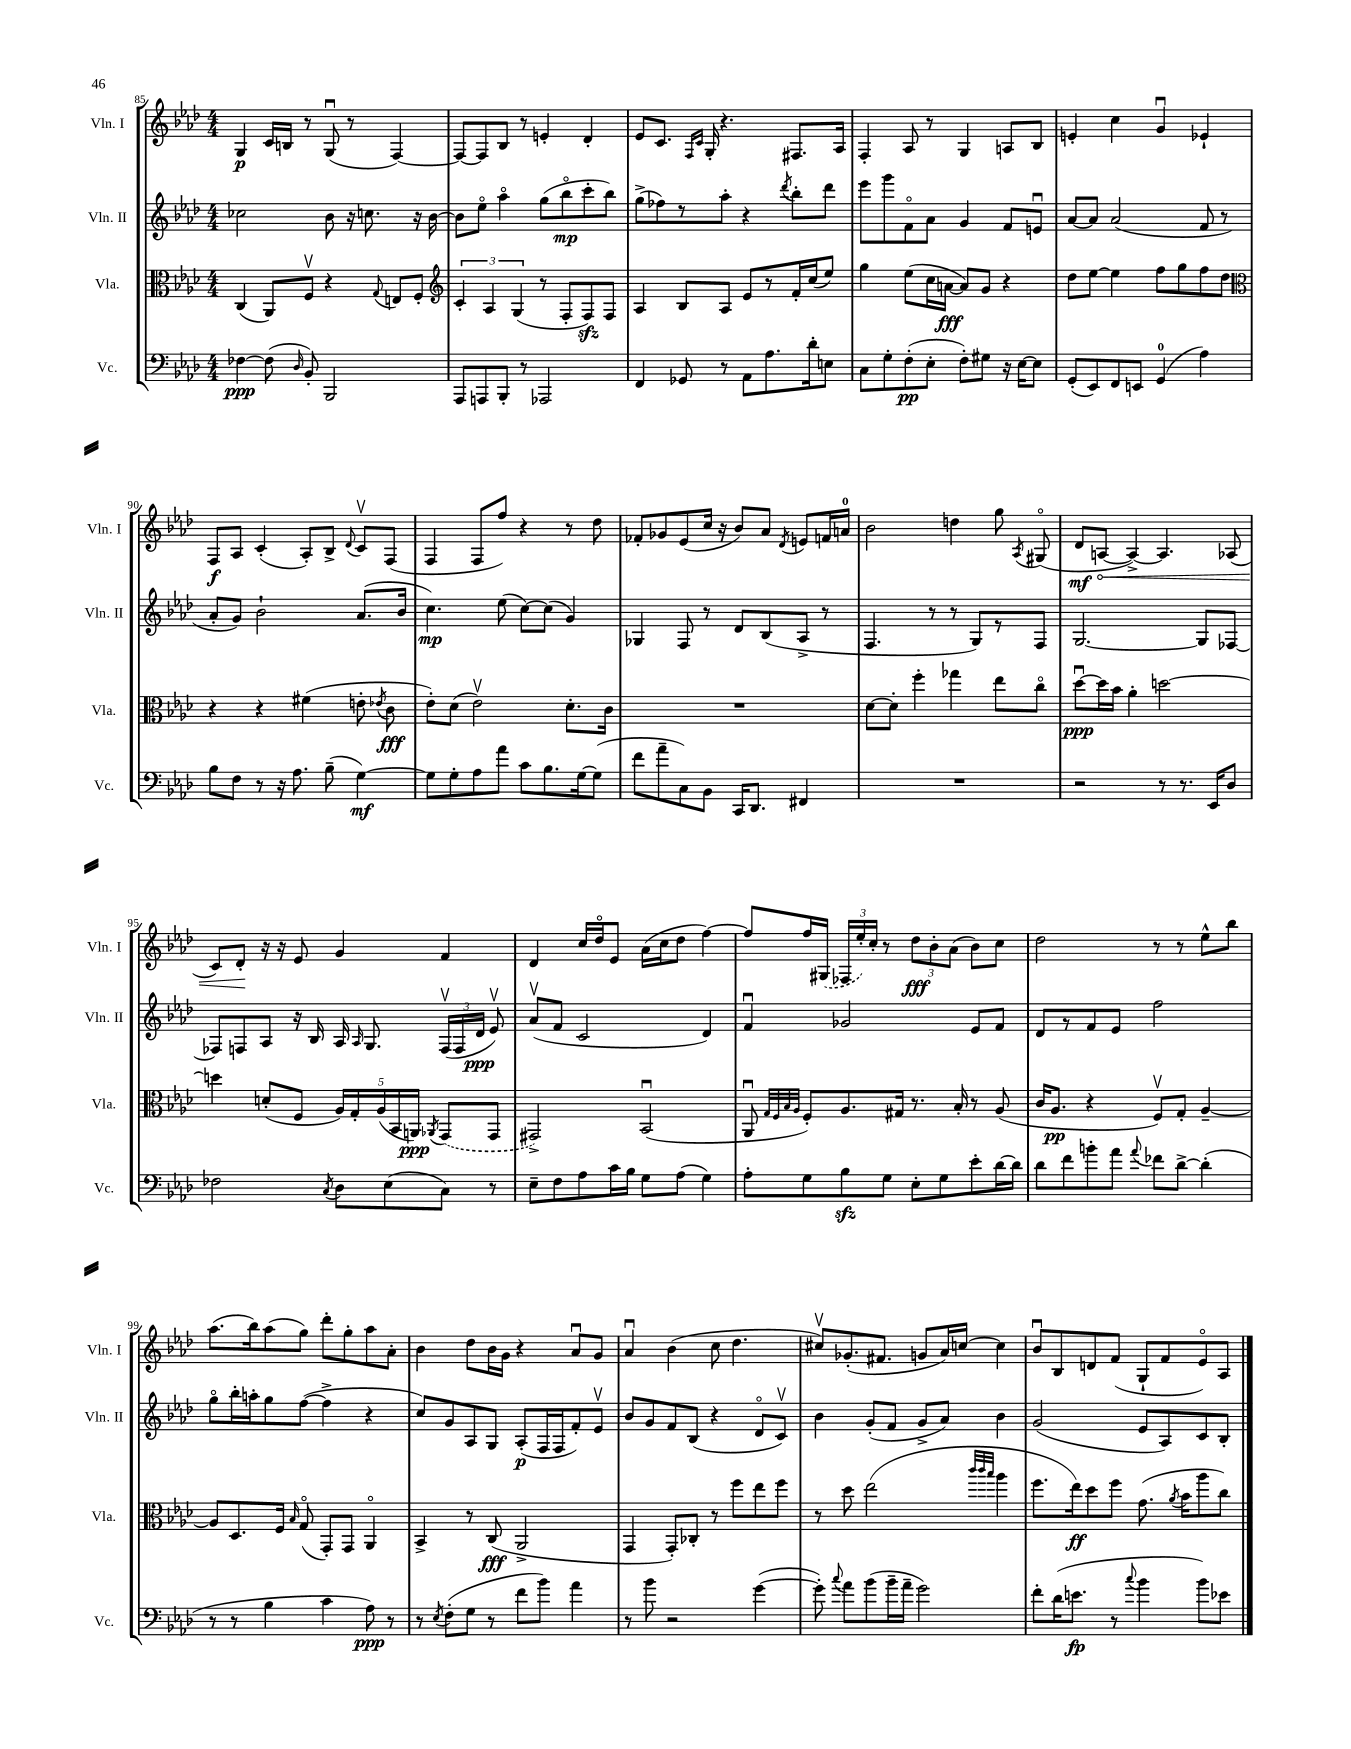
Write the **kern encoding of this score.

**kern	**dynam	**kern	**dynam	**kern	**dynam	**kern	**dynam
*part4	*part4	*part3	*part3	*part2	*part2	*part1	*part1
*staff4	*staff4	*staff3	*staff3	*staff2	*staff2	*staff1	*staff1
*I"Vc.	*	*I"Vla.	*	*I"Vln. II	*	*I"Vln. I	*
*I'Vc.	*	*I'Vla.	*	*I'Vln. II	*	*I'Vln. I	*
*clefF4	*	*clefC3	*	*clefG2	*	*clefG2	*
*k[b-e-a-d-]	*	*k[b-e-a-d-]	*	*k[b-e-a-d-]	*	*k[b-e-a-d-]	*
*M4/4	*	*M4/4	*	*M4/4	*	*M4/4	*
=85	=85	=85	=85	=85	=85	=85	=85
[4F-X\	ppp	(4C/	.	2cc-X\	.	4G/	p
(8F-\]	.	8AA-/L)	.	.	.	16c/LL	.
.	.	.	.	.	.	16Bn/JJ	.
16qqD-/	.	.	.	.	.	.	.
8BB-'/)	.	8Fv/J	.	.	.	8r	.
2BBB-/	.	4r	.	8b-\	.	(8Gu/	.
.	.	.	.	16r	.	8r	.
.	.	.	.	8.ccn\	.	.	.
.	.	8qqG/	.	.	.	.	.
.	.	8En/L	.	.	.	[4F/)	.
.	.	8F'/J	.	16r	.	.	.
.	.	.	.	[16b-\	.	.	.
=86	=86	=86	=86	=86	=86	=86	=86
*	*	*clefG2	*	*	*	*	*
8AAA-/L	.	6c'/	.	8b-\L]	.	8F/L_	.
8AAAn/	.	.	.	8ee-\J	.	8F/]	.
.	.	6A-/	.	.	.	.	.
8BBB-'/J	.	.	.	4aa-\	.	8B-/J	.
.	.	(6G/	.	.	.	.	.
8r	.	.	.	.	.	8r	.
2AAA-X/	.	8r	.	(8gg\L	.	4en'/	.
.	.	8F'/L	.	8bb-\	mp	.	.
.	.	8Fzz/)	.	8ccc'\	.	4d-'/	.
.	.	8F/J	.	8bb-\J)	.	.	.
=87	=87	=87	=87	=87	=87	=87	=87
4FF/	.	4A-/	.	(8gg^\L	.	8e-/L	.
.	.	.	.	8ff-X\)	.	8.c/J	.
8GG-X/	.	8B-/L	.	8r	.	.	.
.	.	.	.	.	.	16qqF/LL	.
.	.	.	.	.	.	16qqc/JJ	.
.	.	.	.	.	.	16G'/	.
8r	.	8A-/J	.	8aa-'\J	.	4.r	.
8AA-\L	.	8e-/L	.	4r	.	.	.
8.A-\	.	8r	.	.	.	.	.
.	.	.	.	8qddd-/	.	.	.
.	.	16f'/L	.	8bb-'\L	.	8.F#X/L	.
16d-'\k	.	(16cc/J	.	.	.	.	.
8En\J	.	8ee-/J)	.	8ddd-\J	.	.	.
.	.	.	.	.	.	16A-/Jk	.
=88	=88	=88	=88	=88	=88	=88	=88
8C\L	.	4gg\	.	8eee-\L	.	4F'/	.
8G'\	.	.	.	8ggg\	.	.	.
(8F'\	pp	(8ee-\L	.	8f\	.	8A-/	.
8E-'\J	.	16cc\L	.	8a-\J	.	8r	.
.	.	[16an\JJ	fff	.	.	.	.
8F'\L)	.	8a/L])	.	4g/	.	4G/	.
8G#X\J	.	8g/J	.	.	.	.	.
16r	.	4r	.	8f/L	.	8An/L	.
[16E-\KL	.	.	.	.	.	.	.
8E-\J]	.	.	.	8enu/J	.	8B-/J	.
=89	=89	=89	=89	=89	=89	=89	=89
(8GG'/L	.	8dd-\L	.	[8a-/L	.	4en'/	.
8EE-/)	.	[8ee-\J	.	8a-/J]	.	.	.
8FF/	.	4ee-\]	.	(2a-/	.	4cc\	.
8EEn/J	.	.	.	.	.	.	.
(4GG/	.	8ff\L	.	.	.	4gu/	.
.	.	8gg\	.	.	.	.	.
4A-\)	.	8ff\	.	8f/	.	4e-X`/	.
.	.	8dd-\J	.	8r	.	.	.
!!LO:LB:g=z
=90	=90	=90	=90	=90	=90	=90	=90
*	*	*clefC3	*	*	*	*	*
8B-\L	.	4r	.	8a-'/L	.	8F/L	f
8F\J	.	.	.	8g/J)	.	8A-/J	.
8r	.	4r	.	2b-`\	.	(4c'/	.
16r	.	.	.	.	.	.	.
8.A-\	.	.	.	.	.	.	.
.	.	(4f#X\	.	.	.	8A-'/L)	.
(8B-~\	.	.	.	.	.	8B-^/J	.
.	.	.	.	.	.	8qqd-/	.
[4G\)	mf	8en'\	.	(8.a-/L	.	8cv/L	.
.	.	8qe-X/	.	.	.	.	.
.	.	8c\	fff	.	.	(8F/J	.
.	.	.	.	16b-/Jk	.	.	.
=91	=91	=91	=91	=91	=91	=91	=91
8G\L]	.	8e-'\L)	.	4.cc\)	mp	4F/	.
8G'\	.	(8d-\J	.	.	.	.	.
8A-\	.	2e-v\)	.	.	.	8F/L	.
8a-\J	.	.	.	(8ee-\	.	8ff/J)	.
8c\L	.	.	.	[8cc\L)	.	4r	.
8.B-\	.	.	.	(8cc\J]	.	.	.
.	.	8.d-'\L	.	4g/)	.	8r	.
[16G\k	.	.	.	.	.	.	.
(8G\J]	.	.	.	.	.	8dd-\	.
.	.	16c\Jk	.	.	.	.	.
=92	=92	=92	=92	=92	=92	=92	=92
8f\L	.	1r	.	4G-X/	.	8f-X'/L	.
8a-~\	.	.	.	.	.	8g-X/	.
8C\)	.	.	.	8F/	.	(8e-/	.
8BB-\J	.	.	.	8r	.	16cc/Jk	.
.	.	.	.	.	.	16r	.
16CC/KL	.	.	.	8d-/L	.	8b-/L)	.
8.DD-/J	.	.	.	.	.	.	.
.	.	.	.	(8B-/	.	8a-/J	.
.	.	.	.	.	.	8qd-/	.
4FF#X/	.	.	.	8A-^/J	.	8en/L	.
.	.	.	.	8r	.	16fn/L	.
.	.	.	.	.	.	16an/JJ	.
=93	=93	=93	=93	=93	=93	=93	=93
1r	.	[8d-\L	.	4.F/	.	2b-\	.
.	.	8d-'\J]	.	.	.	.	.
.	.	4ff'\	.	.	.	.	.
.	.	.	.	8r	.	.	.
.	.	4gg-X\	.	8r	.	4ddn\	.
.	.	.	.	8G/L)	.	.	.
.	.	8ee-\L	.	8r	.	8gg\	.
.	.	.	.	.	.	8qA-/	.
.	.	8cc\J	.	8F/J	.	(8G#X/	.
=94	=94	=94	=94	=94	=94	=94	=94
2r	.	[8dd-u\L	ppp	[2.G/	.	8d-/L	mf
!	!	!	!	!	!	!	!LO:HP:b
.	.	16dd-\L]	.	.	.	[8An/J	<
.	.	16b-\JJ	.	.	.	.	.
.	.	4a-'\	.	.	.	4A^/_)	.
8r	.	[2ddn\	.	.	.	4.A/]	.
8.r	.	.	.	.	.	.	.
.	.	.	.	8G/L]	.	.	.
16EE-/KL	.	.	.	.	.	.	.
8D-/J	.	.	.	[8F-X/J	.	(8A-X/	.
!!LO:LB:g=z
=95	=95	=95	=95	=95	=95	=95	=95
2F-X\	.	4ddn\]	.	8F-X/L]	.	8c/L)	.
.	.	.	.	8Fn/	.	8d-'/J	.
.	.	(8dn'/L	.	8A-/J	.	16r	[
.	.	.	.	.	.	16r	.
.	.	8F/J	.	16r	.	8e-/	.
.	.	.	.	16B-/	.	.	.
8qC/	.	.	.	.	.	.	.
8D-\L	.	20A-/LL)	.	16A-/	.	4g/	.
.	.	20G'/	.	.	.	.	.
.	.	.	.	16qqA-/	.	.	.
.	.	.	.	8.G/	.	.	.
.	.	(20A-/	.	.	.	.	.
(8E-\	.	.	.	.	.	.	.
.	.	20BB-/	.	.	.	.	.
.	.	20AAn/JJ)	ppp	.	.	.	.
.	.	8qAA-X/	.	.	.	.	.
8C\J)	.	(8GG/L	.	(24Fv/LL	.	4f/	.
.	.	.	.	24F/	.	.	.
.	.	.	.	24d-/JJ	ppp	.	.
8r	.	8GG/J	.	8e-v/)	.	.	.
=96	=96	=96	=96	=96	=96	=96	=96
8E-~\L	.	2GG#X^/)	.	(8a-v/L	.	4d-/	.
8F\	.	.	.	8f/J	.	.	.
8A-\	.	.	.	2c/	.	16cc/LL	.
.	.	.	.	.	.	16dd-/J	.
16c\L	.	.	.	.	.	8e-/J	.
16B-\JJ	.	.	.	.	.	.	.
8G\L	.	(2BB-u/	.	.	.	(16a-\LL	.
.	.	.	.	.	.	16cc\J	.
(8A-\J	.	.	.	.	.	8dd-\J	.
4G\)	.	.	.	4d-/)	.	[4ff\)	.
=97	=97	=97	=97	=97	=97	=97	=97
8A-'\L	.	8AA-u/	.	4fu/	.	8ff/L]	.
.	.	32qqG/LLL	.	.	.	.	.
.	.	32qqF/	.	.	.	.	.
.	.	32qqB-/	.	.	.	.	.
.	.	32qqA-/JJJ	.	.	.	.	.
8G\	.	8F'/L)	.	.	.	16ff/L	.
.	.	.	.	.	.	(16G#X/JJ	.
8B-zz\	.	8.A-/	.	2g-X/	.	24F-X/LL	.
.	.	.	.	.	.	24ee-'/)	.
.	.	.	.	.	.	24cc'/JJ	.
8G\J	.	.	.	.	.	8r	.
.	.	16G#X/Jk	.	.	.	.	.
8E-'\L	.	8.r	.	.	.	12dd-\L	fff
.	.	.	.	.	.	12b-'\	.
8G\	.	.	.	.	.	.	.
.	.	.	.	.	.	(12a-\J	.
.	.	16B-'/	.	.	.	.	.
8e-'\	.	8r	.	8e-/L	.	8b-\L)	.
[16d-\L	.	(8A-/	.	8f/J	.	8cc\J	.
16d-\JJ]	.	.	.	.	.	.	.
=98	=98	=98	=98	=98	=98	=98	=98
8d-\L	.	16c/KL	.	8d-/L	.	2dd-\	.
.	.	8.A-/J	pp	.	.	.	.
8f\	.	.	.	8r	.	.	.
8bn'\	.	4r	.	8f/	.	.	.
8a-\J	.	.	.	8e-/J	.	.	.
8qqa-/	.	.	.	.	.	.	.
8f-X\L	.	8Fv/L)	.	2ff\	.	8r	.
[8d-^\J	.	8G'/J	.	.	.	8r	.
(4d-'\]	.	[4A-~/	.	.	.	8ee-^^\L	.
.	.	.	.	.	.	8bb-\J	.
!!LO:LB:g=z
=99	=99	=99	=99	=99	=99	=99	=99
8r	.	8A-/L]	.	8gg\L	.	(8.aa-\L	.
8r	.	8.D-/	.	16bb-'\L	.	.	.
.	.	.	.	16aan'\J	.	16bb-\k)	.
4B-\	.	.	.	8gg\	.	(8aa-\	.
.	.	16F/Jk	.	.	.	.	.
.	.	16qqB-/	.	.	.	.	.
.	.	(8G/	.	([8ff\J	.	8gg\J)	.
4c\	.	8GG'/L)	.	4ff^\]	.	8ddd-'\L	.
.	.	8GG/J	.	.	.	8gg'\	.
8A-\)	ppp	4AA-/	.	4r	.	8aa-\	.
8r	.	.	.	.	.	8a-'\J	.
=100	=100	=100	=100	=100	=100	=100	=100
8r	.	4BB-^/	.	8cc/L)	.	4b-\	.
8qE-/	.	.	.	.	.	.	.
(8F'\L	.	.	.	8g/	.	.	.
8G\J	.	8r	.	8A-/	.	8dd-\L	.
8r	.	(8C/	fff	8G/J	.	16b-\L	.
.	.	.	.	.	.	16g\JJ	.
8f\L	.	2AA-^/	.	(8A-'/L	p	4r	.
8b-\J)	.	.	.	16F/L	.	.	.
.	.	.	.	16F/J	.	.	.
4a-\	.	.	.	8f'/)	.	8a-u/L	.
.	.	.	.	8e-v/J	.	8g/J	.
=101	=101	=101	=101	=101	=101	=101	=101
8r	.	4GG/	.	8b-/L	.	4a-u/	.
8b-\	.	.	.	8g/	.	.	.
2r	.	8GG'/L)	.	8f/	.	(4b-\	.
.	.	8C-X'/J	.	(8B-/J	.	.	.
.	.	8r	.	4r	.	8cc\	.
.	.	8ff\L	.	.	.	4.dd-\	.
([4g\	.	8ee-\	.	8d-/L	.	.	.
.	.	8ff\J	.	8cv/J)	.	.	.
=102	=102	=102	=102	=102	=102	=102	=102
8g'\])	.	8r	.	4b-\	.	8cc#Xv/L)	.
8qqcc/	.	.	.	.	.	.	.
8a-\L	.	8dd-\	.	.	.	(8.g-X'/	.
(8b-\	.	(2ee-\	.	(8g'/L	.	.	.
.	.	.	.	.	.	8.f#X/J	.
16b-~\L	.	.	.	8f/J	.	.	.
16a-~\JJ	.	.	.	.	.	.	.
2g\)	.	.	.	8g^/L	.	8gn/L	.
.	.	.	.	8a-/J)	.	16a-/L)	.
.	.	.	.	.	.	[16ccn/JJ	.
.	.	32qqccc/LLL	.	.	.	.	.
.	.	32qqccc/	.	.	.	.	.
.	.	32qqbb-/JJJ	.	.	.	.	.
.	.	4aa-\	.	4b-\	.	4cc\]	.
=103	=103	=103	=103	=103	=103	=103	=103
8f'\L	.	8.ff\L	.	(2g/	.	8b-u/L	.
(16d-\K	.	.	.	.	.	8B-/	.
8.en\J	fp	16ee-\k)	ff	.	.	.	.
.	.	8dd-\	.	.	.	8dn/	.
8r	.	8ff\J	.	.	.	(8f/J	.
8qqcc/	.	.	.	.	.	.	.
4b-\	.	(8.g\	.	8e-/L	.	8G`/L	.
.	.	.	.	8A-/)	.	8f/	.
.	.	8qa-/	.	.	.	.	.
.	.	16b-\KL	.	.	.	.	.
8b-\L)	.	8aa-\	.	8c/	.	8e-/)	.
8e-X\J	.	8cc\J)	.	8B-'/J	.	8A-/J	.
==	==	==	==	==	==	==	==
*-	*-	*-	*-	*-	*-	*-	*-
